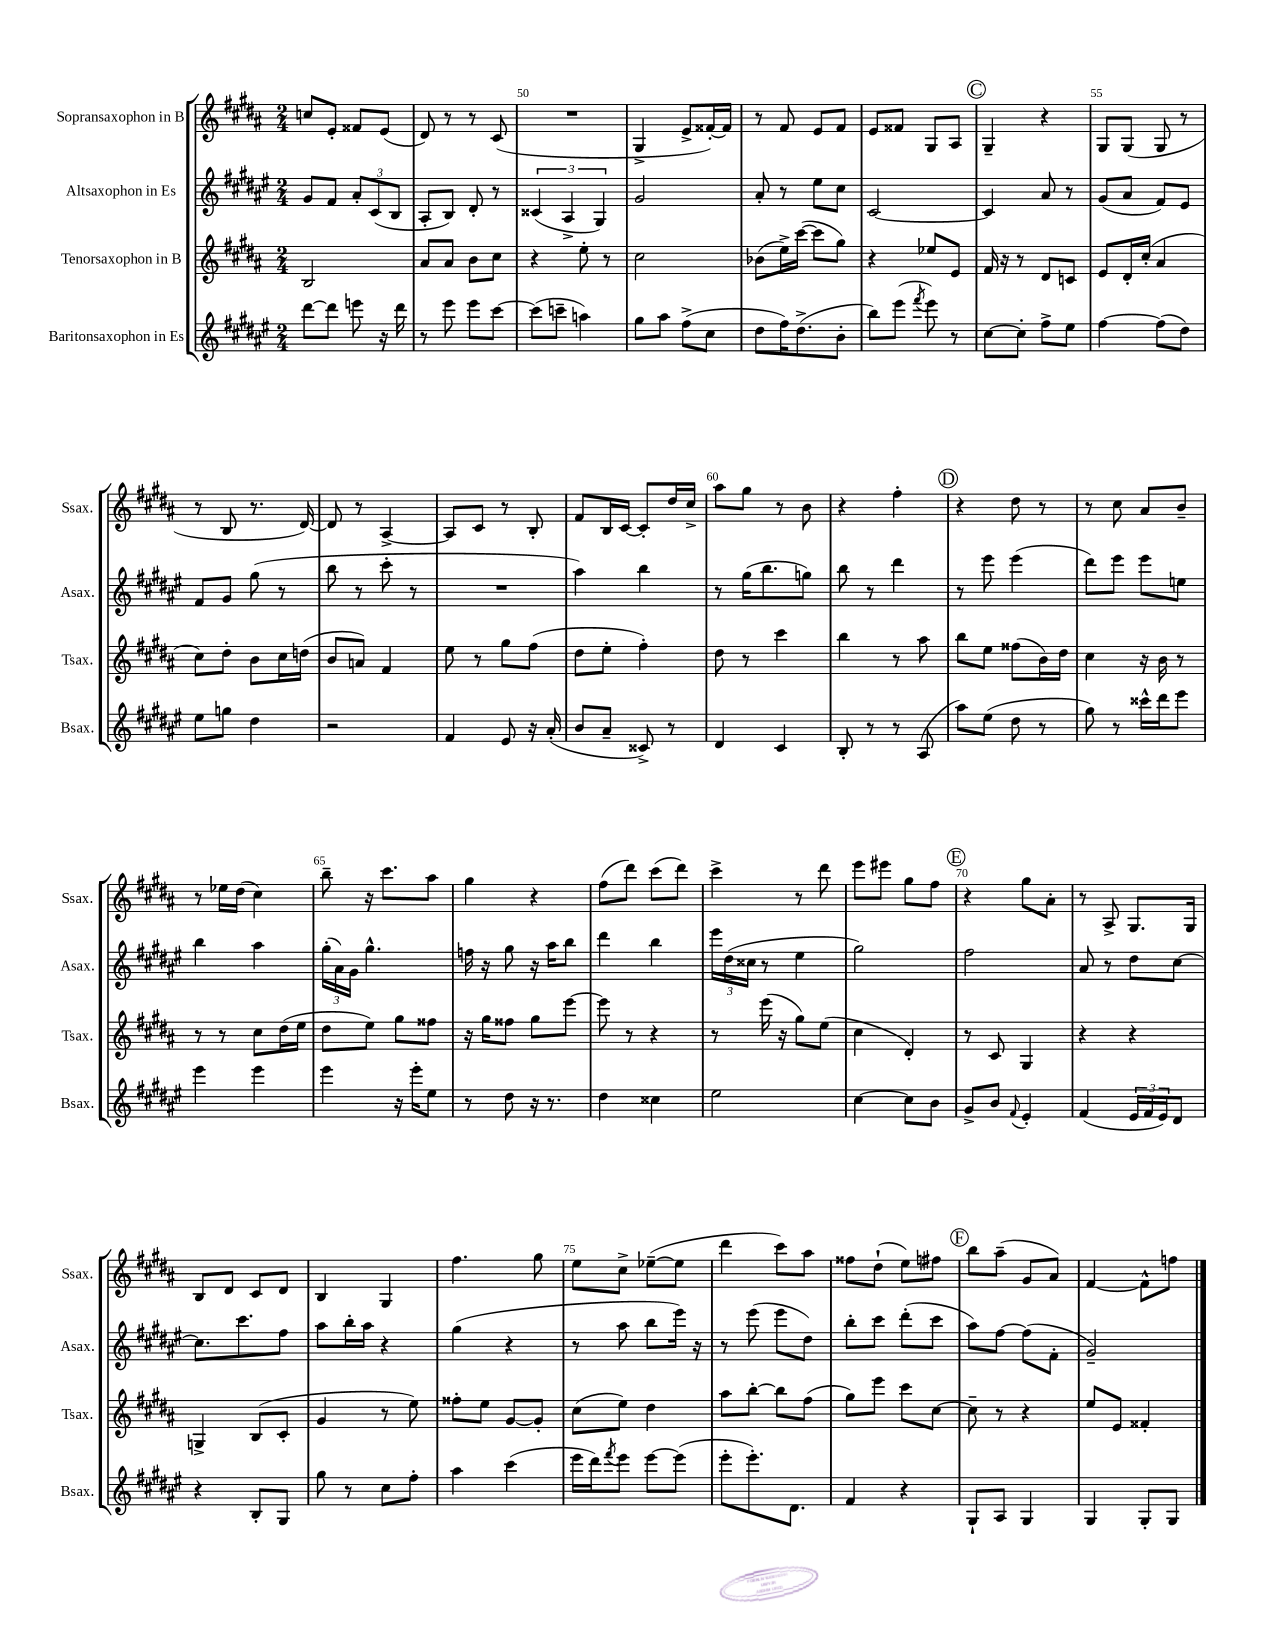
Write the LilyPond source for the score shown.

<<
\new StaffGroup <<
\new Staff = "s0" \with { instrumentName = "Sopransaxophon in B" shortInstrumentName = "Ssax." } {
    \clef treble \key b \major \numericTimeSignature \time 2/4
    c''8 e'8-. fisis'8 e'8( |
    dis'8) r8 r8 cis'8( |
    R2 |
    gis4-> e'8-> fisis'16~-.) fisis'16 |
    r8 fis'8 e'8 fis'8 |
    e'8 fisis'8 gis8 ais8 |
    \mark \markup { \circle "C" } gis4-- r4 |
    gis8 gis8( gis8 r8 |
    r8 b8 r8. dis'16~) |
    dis'8 r8 ais4~-> |
    ais8 cis'8 r8 b8-. |
    fis'8 b16 cis'16~ cis'8-. dis''16 cis''16-> |
    ais''8 gis''8 r8 b'8 |
    r4 fis''4-. |
    \mark \markup { \circle "D" } r4 dis''8 r8 |
    r8 cis''8 ais'8 b'8-- |
    r8 ees''16 dis''16( cis''4) |
    b''8-- r16 cis'''8. ais''8 |
    gis''4 r4 |
    fis''8( dis'''8) cis'''8( dis'''8) |
    cis'''4-> r8 dis'''8 |
    e'''8 eis'''8 gis''8 fis''8 |
    \mark \markup { \circle "E" } r4 gis''8 ais'8-. |
    r8 ais8-> gis8. gis16 |
    b8 dis'8 cis'8 dis'8 |
    b4 gis4 |
    fis''4. gis''8 |
    e''8 cis''8-> ees''8~--( ees''8 |
    dis'''4 cis'''8) ais''8 |
    fisis''8 dis''8-!( e''8) fis''8 |
    \mark \markup { \circle "F" } b''8 ais''8--( gis'8 ais'8) |
    fis'4~ fis'8-^ f''8 \bar "|." |
}
\new Staff = "s1" \with { instrumentName = "Altsaxophon in Es" shortInstrumentName = "Asax." } {
    \clef treble \key fis \major \numericTimeSignature \time 2/4
    gis'8 fis'8 \tuplet 3/2 { ais'8-. cis'8( b8 } |
    ais8-. b8) dis'8-. r8 |
    \tuplet 3/2 { cisis'4( ais4-> gis4) } |
    gis'2 |
    ais'8-. r8 eis''8 cis''8 |
    cis'2~ |
    \mark \markup { \circle "C" } cis'4 ais'8 r8 |
    gis'8( ais'8 fis'8) eis'8 |
    fis'8 gis'8 gis''8( r8 |
    b''8 r8 cis'''8-. r8 |
    R2 |
    ais''4) b''4 |
    r8 gis''16( b''8. g''8) |
    b''8 r8 dis'''4 |
    \mark \markup { \circle "D" } r8 eis'''8 eis'''4( |
    dis'''8) eis'''8 eis'''8 e''8 |
    b''4 ais''4 |
    \tuplet 3/2 { gis''16-.( ais'16) gis'16 } gis''4.-^ |
    f''16 r16 gis''8 r16 ais''16 b''8 |
    dis'''4 b''4 |
    \tuplet 3/2 { eis'''16 dis''16( cisis''16 } r8 eis''4 |
    gis''2) |
    \mark \markup { \circle "E" } fis''2 |
    ais'8 r8 dis''8 cis''8~ |
    cis''8. cis'''8. fis''8 |
    ais''8 b''16-. ais''16 r4 |
    gis''4( r4 |
    r8 ais''8 b''8 eis'''16) r16 |
    r8 eis'''8( eis'''8 dis''8) |
    b''8-. cis'''8 dis'''8-.( cis'''8 |
    \mark \markup { \circle "F" } ais''8) fis''8~ fis''8( fis'8-. |
    gis'2--) \bar "|." |
}
\new Staff = "s2" \with { instrumentName = "Tenorsaxophon in B" shortInstrumentName = "Tsax." } {
    \clef treble \key b \major \numericTimeSignature \time 2/4
    b2 |
    ais'8 ais'8 b'8 cis''8 |
    r4 e''8-. r8 |
    cis''2 |
    bes'8( e''16->) cis'''16~( cis'''8 gis''8) |
    r4 ees''8 e'8 |
    \mark \markup { \circle "C" } fis'16 r16 r8 dis'8 c'8 |
    e'8 dis'16-. cis''16-.( ais'4 |
    cis''8) dis''8-. b'8 cis''16 d''16( |
    b'8 a'8) fis'4 |
    e''8 r8 gis''8 fis''8( |
    dis''8 e''8-. fis''4-.) |
    dis''8 r8 cis'''4 |
    b''4 r8 ais''8 |
    \mark \markup { \circle "D" } b''8 e''8 fisis''8( b'16) dis''16 |
    cis''4 r16 b'16 r8 |
    r8 r8 cis''8 dis''16( e''16 |
    dis''8 e''8) gis''8 fisis''8 |
    r16 gis''16 fisis''8 gis''8 e'''8~ |
    e'''8 r8 r4 |
    r8 e'''16( r16 gis''8) e''8( |
    cis''4 dis'4-.) |
    \mark \markup { \circle "E" } r8 cis'8 gis4 |
    r4 r4 |
    g4-> b8( cis'8-. |
    gis'4 r8 e''8) |
    fisis''8-. e''8 gis'8~ gis'8-. |
    cis''8( e''8) dis''4 |
    ais''8 b''8~-. b''8 fis''8( |
    gis''8) e'''8 cis'''8 cis''8~ |
    \mark \markup { \circle "F" } cis''8-- r8 r4 |
    e''8 e'8 fisis'4-. \bar "|." |
}
\new Staff = "s3" \with { instrumentName = "Baritonsaxophon in Es" shortInstrumentName = "Bsax." } {
    \clef treble \key fis \major \numericTimeSignature \time 2/4
    dis'''8~ dis'''8 e'''8 r16 dis'''16 |
    r8 eis'''8 eis'''8 cis'''8~ |
    cis'''8( c'''8-- a''4) |
    gis''8 ais''8 fis''8->( cis''8 |
    dis''8 fis''16) dis''8.->( b'8-. |
    b''8) eis'''8( \acciaccatura { fis'''8 } eis'''8) r8 |
    \mark \markup { \circle "C" } cis''8~ cis''8-. fis''8-> eis''8 |
    fis''4~ fis''8( dis''8) |
    eis''8 g''8 dis''4 |
    r2 |
    fis'4 eis'8 r16 ais'16-.( |
    b'8 ais'8-- cisis'8->) r8 |
    dis'4 cis'4 |
    b8-. r8 r8 ais8( |
    \mark \markup { \circle "D" } ais''8) eis''8( dis''8 r8 |
    gis''8) r8 cisis'''16-^ dis'''16 eis'''8 |
    eis'''4 eis'''4 |
    eis'''4 r16 eis'''16-. eis''8 |
    r8 dis''8 r16 r8. |
    dis''4 cisis''4 |
    eis''2 |
    cis''4~ cis''8 b'8 |
    \mark \markup { \circle "E" } gis'8-> b'8 \appoggiatura { fis'8 } eis'4-. |
    fis'4( \tuplet 3/2 { eis'16 fis'16 eis'16) } dis'8 |
    r4 b8-. gis8 |
    gis''8 r8 cis''8 fis''8-. |
    ais''4 cis'''4( |
    eis'''16 dis'''16) \acciaccatura { fis'''8 } eis'''8 eis'''8~ eis'''8( |
    eis'''8-. eis'''8.-.) dis'8. |
    fis'4 r4 |
    \mark \markup { \circle "F" } gis8-! ais8 gis4 |
    gis4 gis8-. gis8 \bar "|." |
}
>>
>>
\layout { \context { \Score currentBarNumber = #48 \override BarNumber.break-visibility = ##(#f #t #t) barNumberVisibility = #(every-nth-bar-number-visible 5) } }
